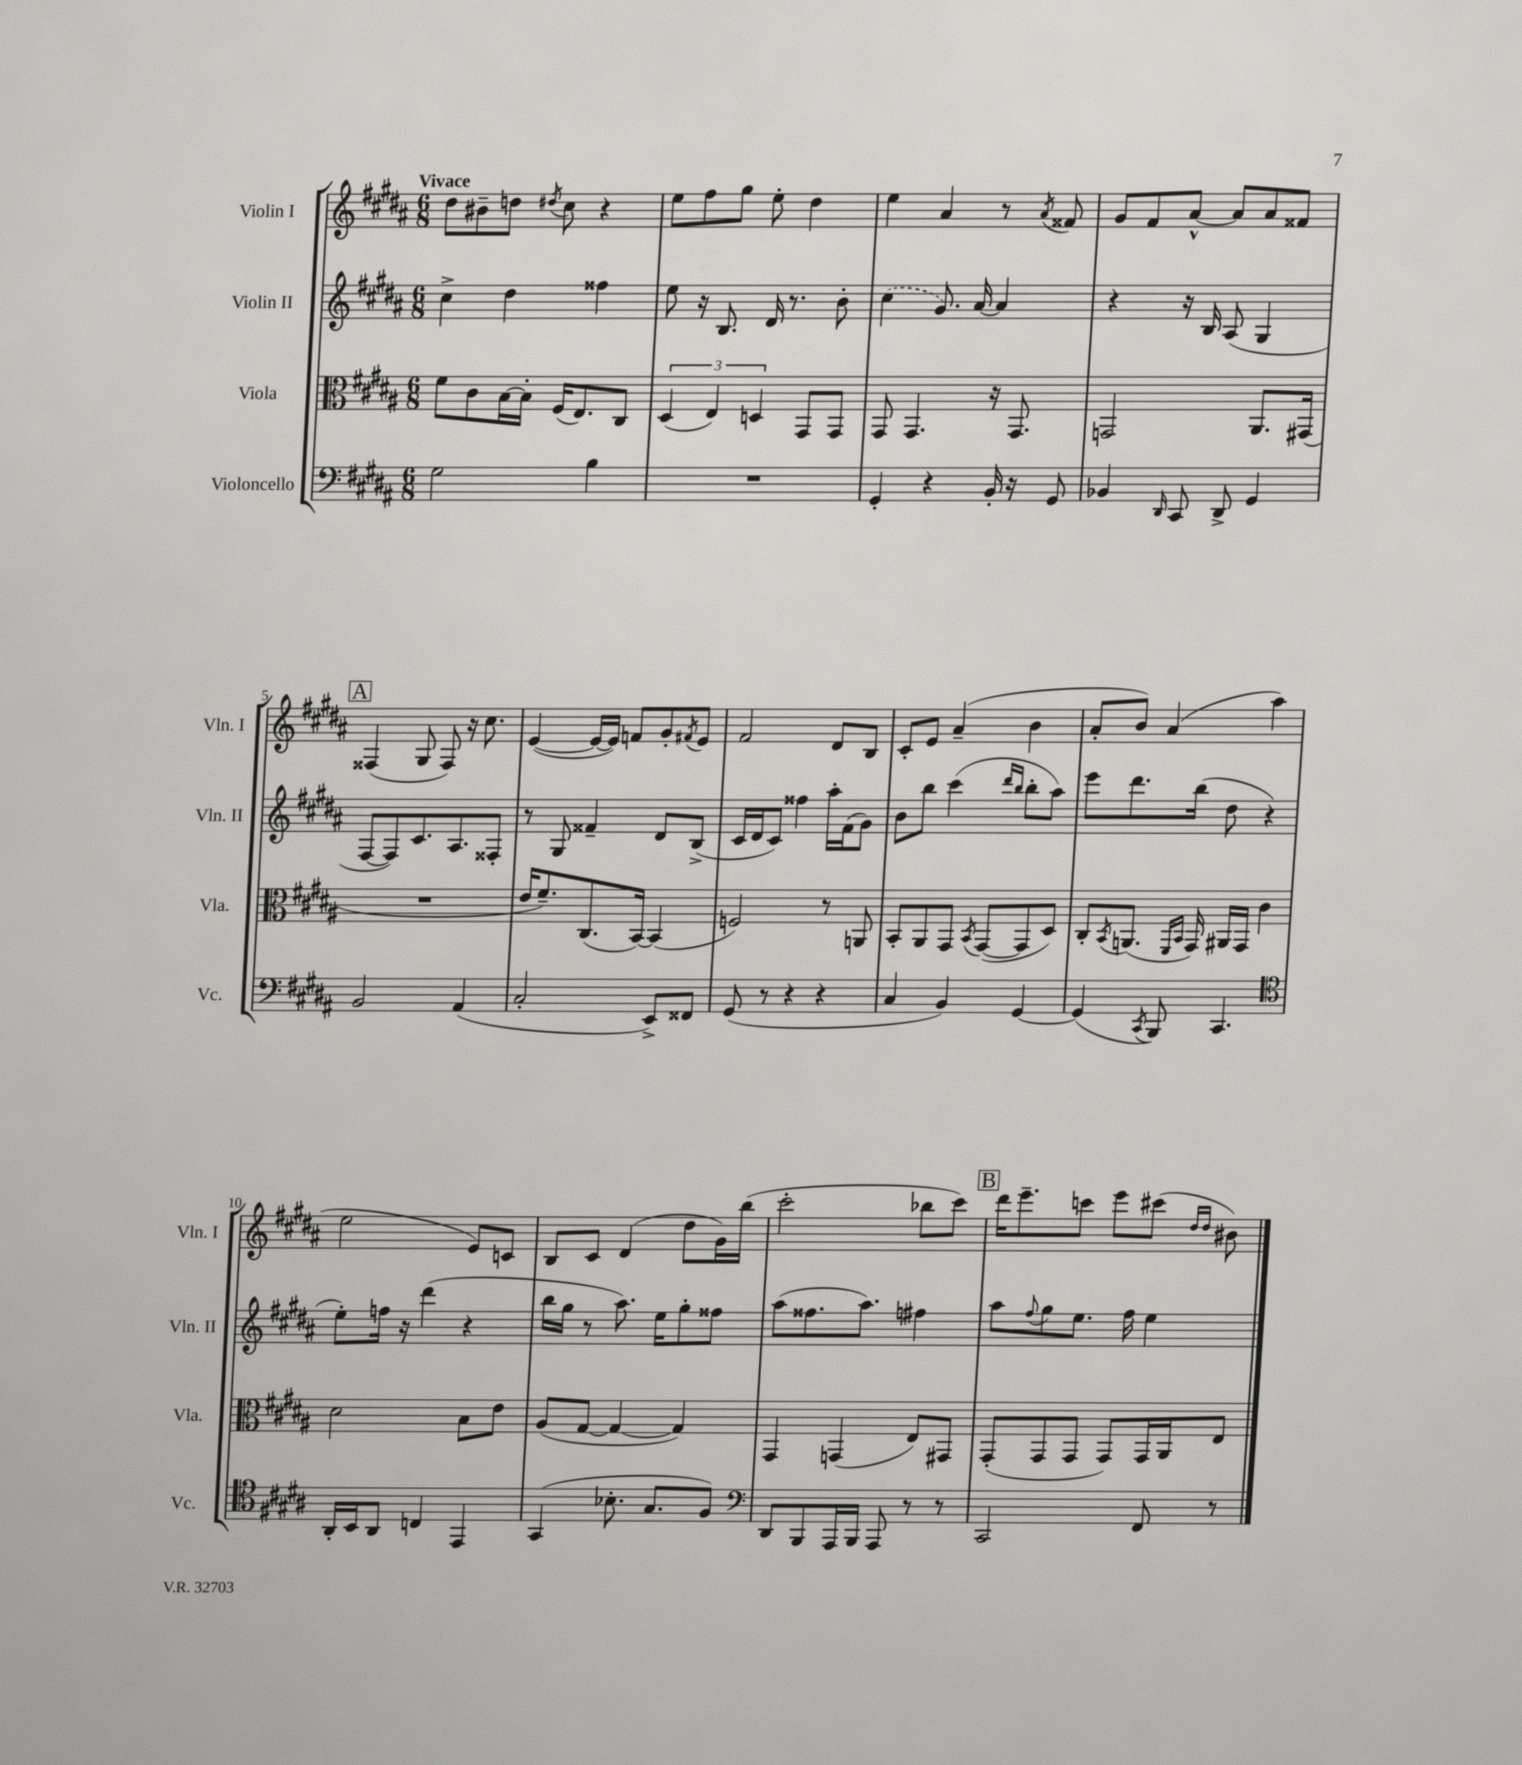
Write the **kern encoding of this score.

**kern	**kern	**kern	**kern
*staff4	*staff3	*staff2	*staff1
*clefF4	*clefC3	*clefG2	*clefG2
*k[f#c#g#d#a#]	*k[f#c#g#d#a#]	*k[f#c#g#d#a#]	*k[f#c#g#d#a#]
*M6/8	*M6/8	*M6/8	*M6/8
2G#	8f#	4cc#^	8dd#
.	8c#	.	8b#~
.	[16B	4dd#	8dd
.	16B']	.	.
.	.	.	8qdd#
.	(16F#	.	8cc#
.	8.E)	.	.
4B	.	4ff##	4r
.	8C#	.	.
=	=	=	=
2.r	(6D#	8ee	8ee
.	.	16r	8ff#
.	6E)	.	.
.	.	8.B	.
.	.	.	8gg#
.	6D	.	.
.	.	16d#	8ee'
.	.	8.r	.
.	8GG#	.	4dd#
.	8GG#	8b'	.
=	=	=	=
4GG#'	8GG#	(4cc#	4ee
.	4.GG#	.	.
4r	.	8.g#)	4a#
.	.	[16a#	.
16BB'	16r	4a#]	8r
16r	8.GG#	.	.
.	.	.	8qa#
8GG#	.	.	8f##
=	=	=	=
4BB-	2GG	4r	8g#
.	.	.	8f#
16qqDD#	.	.	.
8CC#	.	16r	[8a#^^
.	.	16B	.
8DD#^	.	(8A#	8a#]
4GG#	8.AA#	4G#	8a#
.	.	.	8f##
.	(16GG#	.	.
=	=	=	=
2BB	2.r	[8F#	(4F##
.	.	8F#])	.
.	.	8.c#	8G#
.	.	.	8F##)
.	.	8.A#	.
(4AA#	.	.	16r
.	.	.	8.cc#
.	.	8F##'	.
=	=	=	=
2C#'	16e	8r	([4e
.	8.f#~)	.	.
.	.	8G#	.
.	(8.C#	4f##~	16e_
.	.	.	16e])
.	.	.	8f
.	[16BB)	.	.
8EE^)	(4BB]	8d#	8g#'
.	.	.	8qf#
8FF##	.	(8B^	8e
=	=	=	=
(8GG#	2F)	16c#	2f#
.	.	16d#	.
8r	.	8c#)	.
4r	.	4ff##	.
4r	8r	16aa#'	8d#
.	.	(16f#	.
.	8AA	8g#)	8B
=	=	=	=
4C#	8BB'	8b	8c#'
.	8AA#	8bb	8e
4BB)	8GG#	(4ccc#	(4a#~
.	8qBB	.	.
.	([8GG#	.	.
.	.	16qqddd#	.
.	.	16qqbb	.
[4GG#	8GG#]	8bb'	4b
.	8D#)	8aa#)	.
=	=	=	=
(4GG#]	8C#'	8eee	8a#'
.	8qBB	.	.
.	(8.AA	8.ddd#	8b)
8qCC#	.	.	.
8BBB)	.	.	(4a#
.	16qqFF#	.	.
.	16qqBB	.	.
.	16GG#)	(16bb	.
4.CC#	16AA#	8dd#	.
.	16GG#	.	.
.	4c#	4r	4aa#
=	=	=	=
*clefC4	*	*	*
16AA#'	2d#	8ee')	2ee
16BB	.	.	.
8AA#	.	16ff	.
.	.	16r	.
4C	.	(4ddd#	.
4EE	8B	4r	8e)
.	8e	.	8c
=	=	=	=
(4GG#	(8A#	16bb	8B
.	.	16gg#	.
.	[8G#	8r	8c#
8.B-'	4G#_	8.aa#)	(4d#
8.G#	.	16ee	.
.	4G#])	8gg#'	8dd#
8F#)	.	8ff##	16g#)
.	.	.	(16bb
=	=	=	=
*clefF4	*	*	*
8DD#	4GG#	(8aa#	2ccc#'
8BBB	.	8.ff##	.
16AAA#	(4GG	.	.
16BBB	.	8.aa#)	.
8AAA#	.	.	.
8r	8E)	4ff#	8bb-
8r	8GG#	.	8ccc#)
=	=	=	=
2CC#	(8GG#'	8aa#	16ddd#
.	.	.	8.eee~
.	.	8qqff#	.
.	8GG#	8gg#	.
.	8GG#	8.ee	8ccc
.	8GG#)	.	8eee
.	.	16ff#	.
8FF#	16GG#	4ee	(8ccc#
.	16AA#	.	.
.	.	.	16qqdd#
.	.	.	16qqdd#
8r	8E	.	8b#)
==	==	==	==
*-	*-	*-	*-
